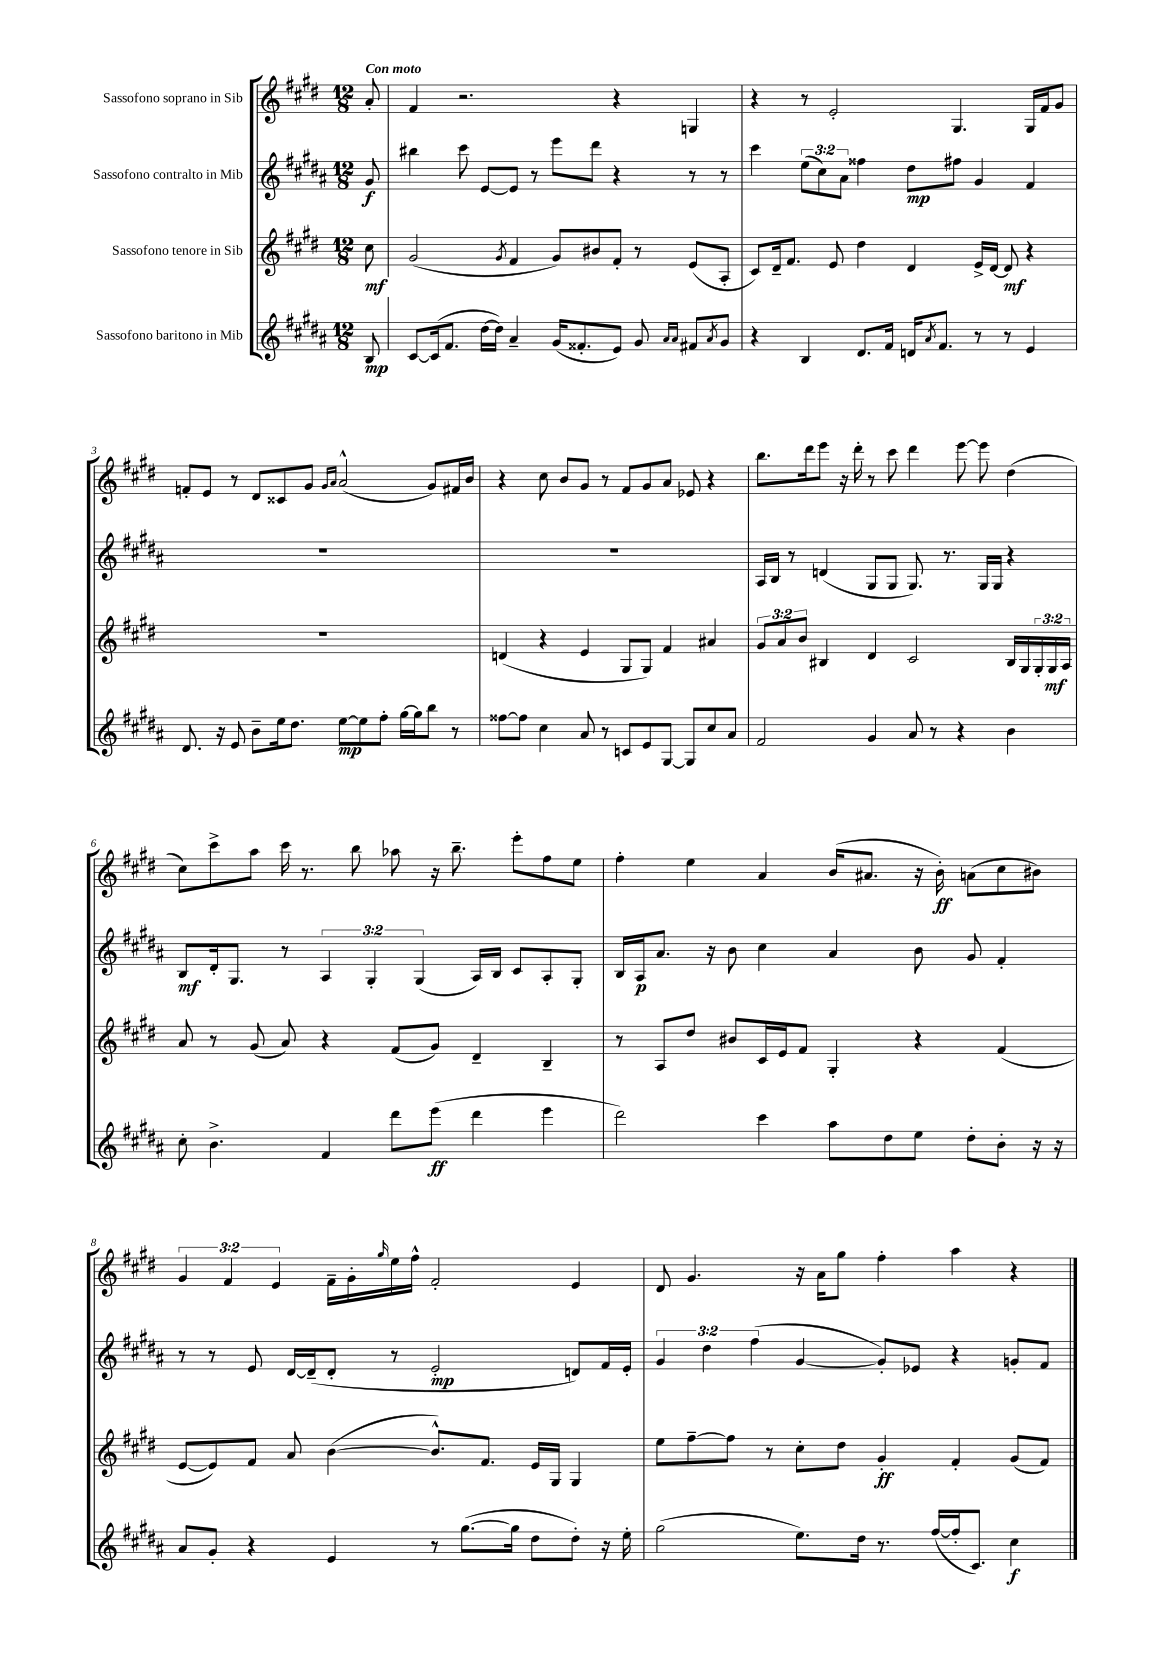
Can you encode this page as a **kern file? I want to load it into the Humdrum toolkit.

**kern	**dynam	**kern	**dynam	**kern	**dynam	**kern	**dynam
*part4	*part4	*part3	*part3	*part2	*part2	*part1	*part1
*staff4	*staff4	*staff3	*staff3	*staff2	*staff2	*staff1	*staff1
*I"Sassofono baritono in Mib	*	*I"Sassofono tenore in Sib	*	*I"Sassofono contralto in Mib	*	*I"Sassofono soprano in Sib	*
*clefG2	*	*clefG2	*	*clefG2	*	*clefG2	*
*k[f#c#g#d#a#]	*	*k[f#c#g#d#]	*	*k[f#c#g#d#a#]	*	*k[f#c#g#d#]	*
*M12/8	*	*M12/8	*	*M12/8	*	*M12/8	*
=	=	=	=	=	=	=	=
!	!	!	!	!	!	!LO:TX:a:B:t=Con moto	!
8B/	mp	8cc#\	mf	8g#/	f	8a'/	.
=1	=1	=1	=1	=1	=1	=1	=1
[8c#/L	.	(2g#/	.	4bb#X\	.	4f#/	.
(16c#/k]	.	.	.	.	.	.	.
8.f#/J	.	.	.	.	.	.	.
.	.	.	.	8ccc#\	.	2.r	.
[16dd#\LL	.	.	.	[8e/L	.	.	.
16dd#\JJ])	.	.	.	.	.	.	.
.	.	8qg#/	.	.	.	.	.
4a#~/	.	4f#/	.	8e/J]	.	.	.
.	.	.	.	8r	.	.	.
(16g#/KL	.	8g#/L)	.	8eee\L	.	.	.
8.f##X'/	.	.	.	.	.	.	.
.	.	8b#X/	.	8ddd#\J	.	.	.
8e/J)	.	8f#'/J	.	4r	.	4r	.
8g#/	.	8r	.	.	.	.	.
16qqa#/LL	.	.	.	.	.	.	.
16qqa#/JJ	.	.	.	.	.	.	.
8f#X/L	.	(8e/L	.	8r	.	4Gn/	.
8qa#/	.	.	.	.	.	.	.
8g#/J	.	8A'/J	.	8r	.	.	.
=2	=2	=2	=2	=2	=2	=2	=2
4r	.	8c#/L)	.	4ccc#\	.	4r	.
.	.	16d#~/k	.	.	.	.	.
.	.	8.f#/J	.	.	.	.	.
4B/	.	.	.	(12ee\L	.	8r	.
.	.	.	.	12cc#\)	.	.	.
.	.	8e/	.	.	.	2e'/	.
.	.	.	.	12a#\J	.	.	.
8.d#/L	.	4dd#\	.	4ff##X\	.	.	.
16f#/Jk	.	.	.	.	.	.	.
16dn/KL	.	4d#/	.	8dd#\L	mp	.	.
8qa#/	.	.	.	.	.	.	.
8.f#/J	.	.	.	.	.	.	.
.	.	.	.	8ff#X\J	.	4.G#/	.
8r	.	16e^/LL	.	4g#/	.	.	.
.	.	[16d#/JJ	.	.	.	.	.
8r	.	8d#/]	mf	.	.	.	.
4e/	.	4r	.	4f#/	.	16G#/LL	.
.	.	.	.	.	.	16f#/J	.
.	.	.	.	.	.	8g#/J	.
!!LO:LB:g=z
=3	=3	=3	=3	=3	=3	=3	=3
8.d#/	.	1.r	.	1.r	.	8fn'/L	.
.	.	.	.	.	.	8e/J	.
16r	.	.	.	.	.	.	.
8e/	.	.	.	.	.	8r	.
8b~\L	.	.	.	.	.	8d#/L	.
16ee\k	.	.	.	.	.	8c##X/	.
8.dd#\J	.	.	.	.	.	.	.
.	.	.	.	.	.	8g#/J	.
.	.	.	.	.	.	16qqg#/LL	.
.	.	.	.	.	.	16qqa/JJ	.
[8ee\L	mp	.	.	.	.	(2a^^/	.
8ee\]	.	.	.	.	.	.	.
8ff#'\J	.	.	.	.	.	.	.
[16gg#\LL	.	.	.	.	.	.	.
16gg#\J]	.	.	.	.	.	.	.
8bb\J	.	.	.	.	.	8g#/L)	.
8r	.	.	.	.	.	16f#X/L	.
.	.	.	.	.	.	16b/JJ	.
=4	=4	=4	=4	=4	=4	=4	=4
[8ff##X\L	.	(4dn/	.	1.r	.	4r	.
8ff##\J]	.	.	.	.	.	.	.
4cc#\	.	4r	.	.	.	8cc#\	.
.	.	.	.	.	.	8b/L	.
8a#/	.	4e/	.	.	.	8g#/J	.
8r	.	.	.	.	.	8r	.
8cn/L	.	8G#/L	.	.	.	8f#/L	.
8e/	.	8G#/J)	.	.	.	8g#/	.
[8G#/J	.	4f#/	.	.	.	8a/J	.
8G#/L]	.	.	.	.	.	8e-X/	.
8cc#/	.	4a#X/	.	.	.	4r	.
8a#/J	.	.	.	.	.	.	.
=5	=5	=5	=5	=5	=5	=5	=5
2f#/	.	12g#/L	.	16A#/LL	.	8.bb\L	.
.	.	.	.	16B/JJ	.	.	.
.	.	12a/	.	.	.	.	.
.	.	.	.	8r	.	.	.
.	.	12b/J	.	.	.	.	.
.	.	.	.	.	.	16ddd#\k	.
.	.	4B#X/	.	(4dn/	.	8eee\J	.
.	.	.	.	.	.	16r	.
.	.	.	.	.	.	16ddd#'\	.
4g#/	.	4d#/	.	8G#/L	.	8r	.
.	.	.	.	8G#/J	.	8ccc#\	.
8a#/	.	2c#/	.	8.G#/)	.	4ddd#\	.
8r	.	.	.	.	.	.	.
.	.	.	.	8.r	.	.	.
4r	.	.	.	.	.	[8eee\	.
.	.	.	.	16G#/LL	.	8eee\]	.
.	.	.	.	16G#/JJ	.	.	.
4b\	.	16B#/LL	.	4r	.	(4dd#\	.
.	.	16G#/	.	.	.	.	.
.	.	24G#'/	.	.	.	.	.
.	.	24G#/	mf	.	.	.	.
.	.	24A/JJ	.	.	.	.	.
!!LO:LB:g=z
=6	=6	=6	=6	=6	=6	=6	=6
8cc#'\	.	8a/	.	8B/L	mf	8cc#\L)	.
4.b^\	.	8r	.	16d#'/k	.	8ccc#^\	.
.	.	.	.	8.G#/J	.	.	.
.	.	(8g#/	.	.	.	8aa\J	.
.	.	8a/)	.	8r	.	16ccc#\	.
.	.	.	.	.	.	8.r	.
4f#/	.	4r	.	6A#/	.	.	.
.	.	.	.	.	.	8bb\	.
.	.	.	.	6G#'/	.	.	.
8ddd#\L	.	(8f#/L	.	.	.	8aa-X\	.
.	.	.	.	(6G#/	.	.	.
(8eee\J	ff	8g#/J)	.	.	.	16r	.
.	.	.	.	.	.	8.bb~\	.
4ddd#\	.	4d#~/	.	16A#/LL)	.	.	.
.	.	.	.	16B/JJ	.	.	.
.	.	.	.	8c#/L	.	8eee'\L	.
4eee\	.	4B~/	.	8A#'/	.	8ff#\	.
.	.	.	.	8G#'/J	.	8ee\J	.
=7	=7	=7	=7	=7	=7	=7	=7
2ddd#\)	.	8r	.	16B/LL	.	4ff#'\	.
.	.	.	.	16A#/J	p	.	.
.	.	8A/L	.	8.a#/J	.	.	.
.	.	8dd#/J	.	.	.	4ee\	.
.	.	.	.	16r	.	.	.
.	.	8b#X/L	.	8b\	.	.	.
4ccc#\	.	16c#/L	.	4cc#\	.	4a/	.
.	.	16e/J	.	.	.	.	.
.	.	8f#/J	.	.	.	.	.
8aa#\L	.	4G#'/	.	4a#/	.	(16b/KL	.
.	.	.	.	.	.	8.a#X/J	.
8dd#\	.	.	.	.	.	.	.
8ee\J	.	4r	.	8b\	.	16r	.
.	.	.	.	.	.	16b'\)	ff
8dd#'\L	.	.	.	8g#/	.	(8an\L	.
8b'\J	.	(4f#/	.	4f#'/	.	8cc#\	.
16r	.	.	.	.	.	8b#X\J)	.
16r	.	.	.	.	.	.	.
!!LO:LB:g=z
=8	=8	=8	=8	=8	=8	=8	=8
8a#/L	.	[8e/L	.	8r	.	6g#/	.
8g#'/J	.	8e/])	.	8r	.	.	.
.	.	.	.	.	.	6f#/	.
4r	.	8f#/J	.	8e/	.	.	.
.	.	.	.	.	.	6e/	.
.	.	8a/	.	[16d#/LL	.	.	.
.	.	.	.	(16d#~/J]	.	.	.
4e/	.	([4b\	.	8d#'/J	.	16f#~\LL	.
.	.	.	.	.	.	16g#'\	.
.	.	.	.	.	.	16qqgg#/	.
.	.	.	.	8r	.	16ee\	.
.	.	.	.	.	.	16ff#^^\JJ	.
8r	.	8.b^^/L])	.	2e'/	mp	2f#'/	.
([8.gg#\L	.	.	.	.	.	.	.
.	.	8.f#/J	.	.	.	.	.
16gg#\Jk]	.	.	.	.	.	.	.
8dd#\L	.	16e/LL	.	.	.	.	.
.	.	16G#/JJ	.	.	.	.	.
8dd#'\J)	.	4G#/	.	8dn/L)	.	4e/	.
16r	.	.	.	16f#/L	.	.	.
16ee'\	.	.	.	16e'/JJ	.	.	.
=9	=9	=9	=9	=9	=9	=9	=9
(2gg#\	.	8ee\L	.	6g#/	.	8d#/	.
.	.	[8ff#~\	.	.	.	4.g#/	.
.	.	.	.	6dd#\	.	.	.
.	.	8ff#\J]	.	.	.	.	.
.	.	.	.	(6ff#\	.	.	.
.	.	8r	.	.	.	.	.
8.ee\L)	.	8cc#'\L	.	[4g#/	.	16r	.
.	.	.	.	.	.	16a\KL	.
.	.	8dd#\J	.	.	.	8gg#\J	.
16dd#\Jk	.	.	.	.	.	.	.
8.r	.	4g#'/	ff	8g#'/L])	.	4ff#'\	.
.	.	.	.	8e-X/J	.	.	.
([16ff#/LL	.	.	.	.	.	.	.
16ff#'/J]	.	4f#'/	.	4r	.	4aa\	.
8.c#/J)	.	.	.	.	.	.	.
4cc#\	f	(8g#/L	.	8gn'/L	.	4r	.
.	.	8f#/J)	.	8f#/J	.	.	.
==	==	==	==	==	==	==	==
*-	*-	*-	*-	*-	*-	*-	*-
